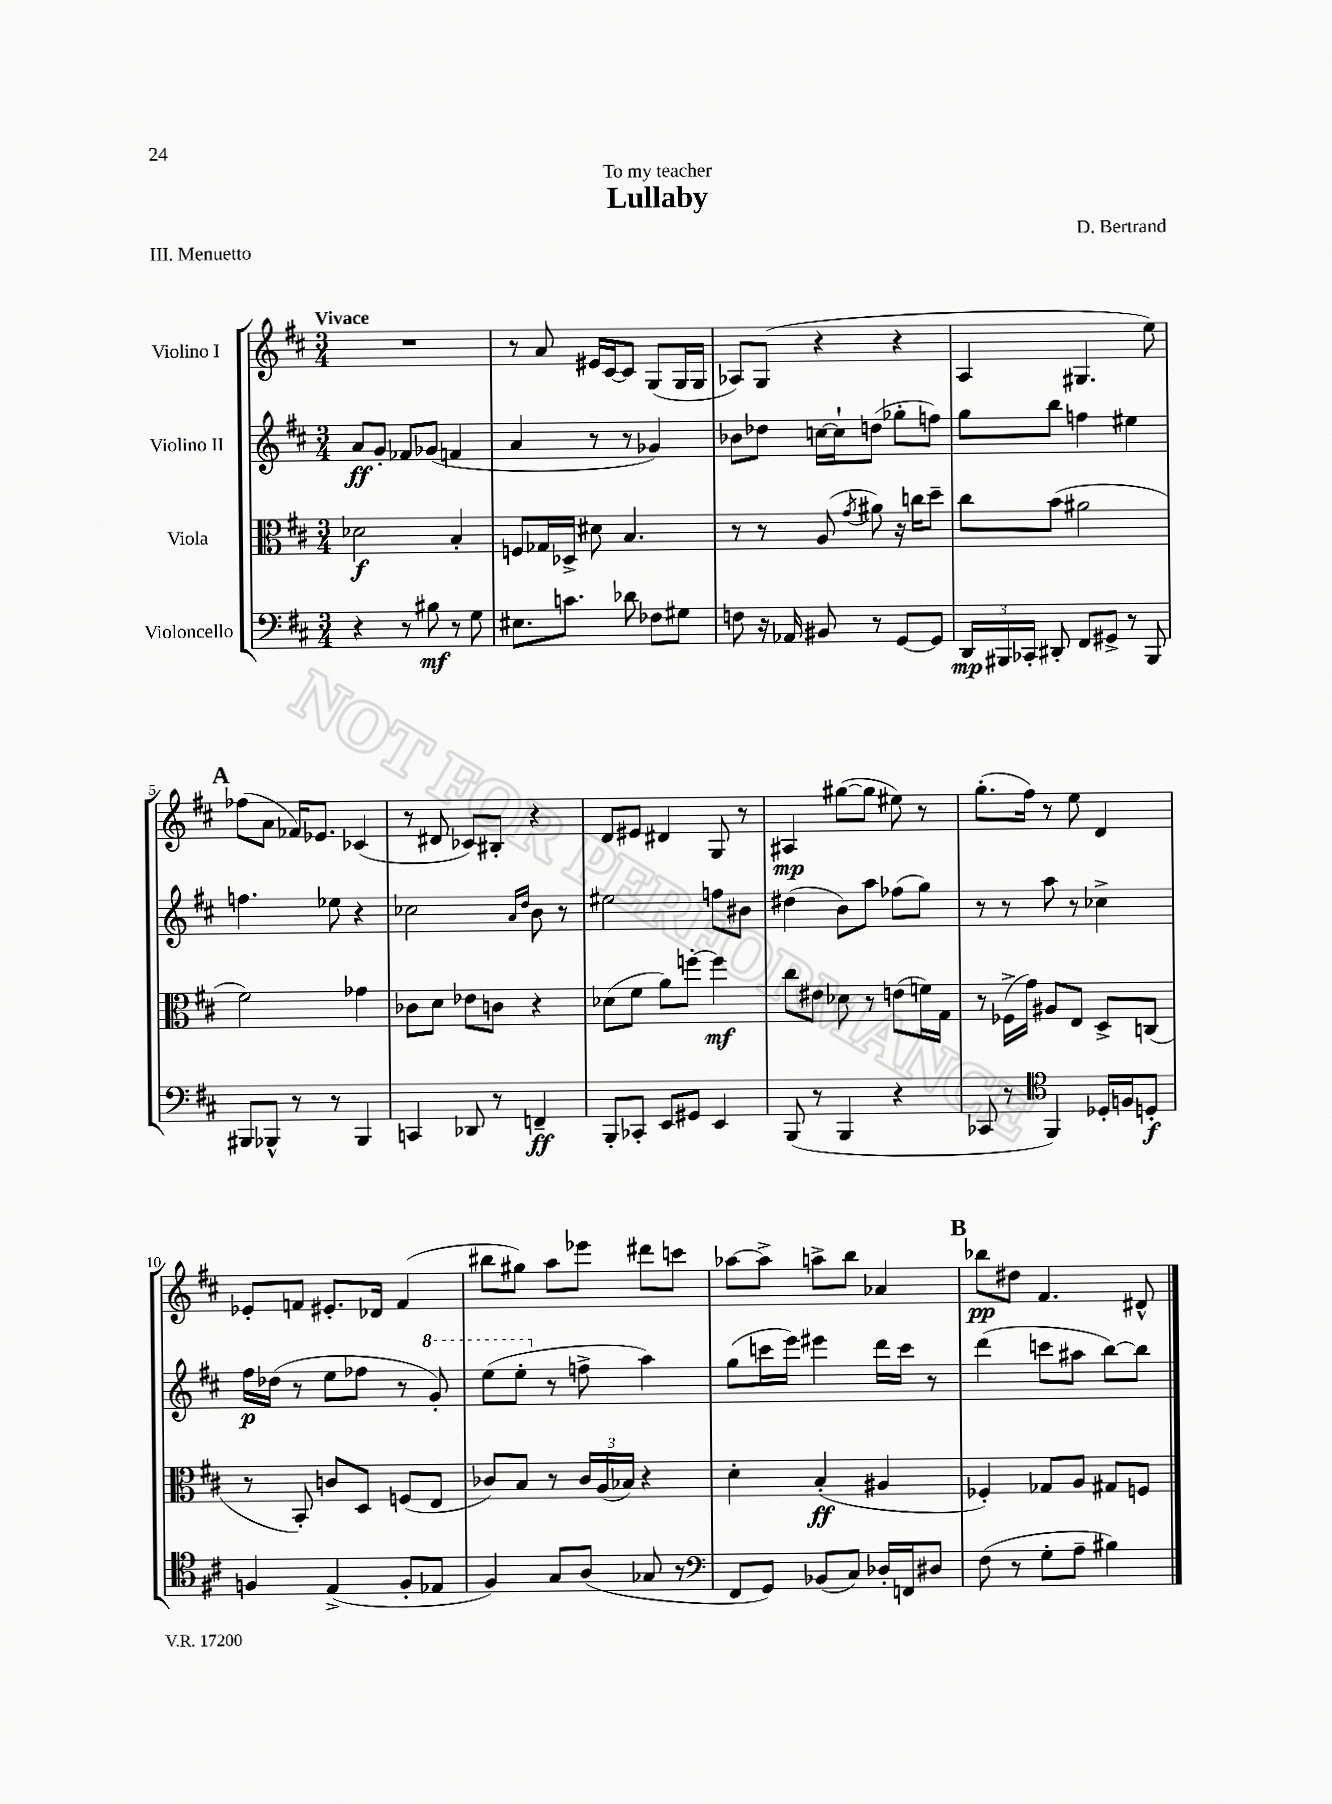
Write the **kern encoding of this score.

**kern	**dynam	**kern	**dynam	**kern	**dynam	**kern	**dynam
*part4	*part4	*part3	*part3	*part2	*part2	*part1	*part1
*staff4	*staff4	*staff3	*staff3	*staff2	*staff2	*staff1	*staff1
*I"Violoncello	*	*I"Viola	*	*I"Violino II	*	*I"Violino I	*
*clefF4	*	*clefC3	*	*clefG2	*	*clefG2	*
*k[f#c#]	*	*k[f#c#]	*	*k[f#c#]	*	*k[f#c#]	*
*M3/4	*	*M3/4	*	*M3/4	*	*M3/4	*
=1	=1	=1	=1	=1	=1	=1	=1
!	!	!	!	!	!	!LO:TX:a:B:t=Vivace	!
4r	.	2d-X\	f	8a/L	ff	2.r	.
.	.	.	.	8g'/J	.	.	.
8r	.	.	.	8f-X/L	.	.	.
8B#X\	mf	.	.	(8g-X/J	.	.	.
8r	.	4B'/	.	4fn/	.	.	.
8G\	.	.	.	.	.	.	.
=2	=2	=2	=2	=2	=2	=2	=2
8.E#X\L	.	8Fn/L	.	4a/	.	8r	.
.	.	16G-X/L	.	.	.	8a/	.
8.cn\J	.	16D-X^/JJ	.	.	.	.	.
.	.	8d#X\	.	8r	.	16e#X/LL	.
.	.	.	.	.	.	[16c#/J	.
8d-X\	.	4.B/	.	8r	.	8c#/J]	.
8F-X\L	.	.	.	4g-X/)	.	(8G/L	.
8G#X\J	.	.	.	.	.	16G/L	.
.	.	.	.	.	.	16G/JJ	.
=3	=3	=3	=3	=3	=3	=3	=3
8Fn\	.	8r	.	8b-X\L	.	8A-X/L)	.
16r	.	8r	.	8dd-X\J	.	(8G/J	.
16AA-X/	.	.	.	.	.	.	.
8BB#X/	.	(8A/	.	[16ccn\LL	.	4r	.
.	.	.	.	16cc`\J]	.	.	.
.	.	8qg/	.	.	.	.	.
8r	.	8a#X\)	.	(8ddn\J	.	.	.
[8GG/L	.	16r	.	8gg-X'\L	.	4r	.
.	.	16ccn\KL	.	.	.	.	.
8GG/J]	.	8dd~\J	.	8ffn\J)	.	.	.
=4	=4	=4	=4	=4	=4	=4	=4
24DD/LL	mp	8cc#\L	.	8gg\L	.	4A/	.
24BBB#X/	.	.	.	.	.	.	.
24CC-X'/JJ	.	.	.	.	.	.	.
8DD#X'/	.	(8b\J	.	8bb\J	.	.	.
8FF#/L	.	2a#X\	.	4ffn\	.	4.G#X/	.
8GG#X^/J	.	.	.	.	.	.	.
8r	.	.	.	4ee#X\	.	.	.
8BBB#/	.	.	.	.	.	8ee\)	.
!!LO:LB:g=z
!!LO:REH:place=s1:t=A
=5	=5	=5	=5	=5	=5	=5	=5
8BBB#X/L	.	2f#\)	.	4.ffn\	.	(8ff-X\L	.
8BBB-X^^/J	.	.	.	.	.	8a\J	.
8r	.	.	.	.	.	16f-X/KL)	.
.	.	.	.	.	.	8.e-X/J	.
8r	.	.	.	8ee-X\	.	.	.
4BBB-/	.	4g-X\	.	4r	.	(4c-X/	.
=6	=6	=6	=6	=6	=6	=6	=6
4CCn/	.	8c-X\L	.	2cc-X\	.	8r	.
.	.	8d\J	.	.	.	8d#X/	.
8DD-X/	.	8e-X\L	.	.	.	8c-X/L)	.
8r	.	8cn\J	.	.	.	8B#X'/J	.
.	.	.	.	16qqa/LL	.	.	.
.	.	.	.	16qqdd/JJ	.	.	.
4FFn~/	ff	4r	.	8b\	.	4r	.
.	.	.	.	8r	.	.	.
=7	=7	=7	=7	=7	=7	=7	=7
8BBB'/L	.	(8d-X\L	.	2ee#X\	.	8d/L	.
8CC-X'/J	.	8f#\J	.	.	.	8e#X/J	.
8EE/L	.	8a\L)	.	.	.	4d#X/	.
8GG#X/J	.	[8ffn'\J	.	.	.	.	.
4EE/	.	4ff\]	mf	8ffn\L	.	8G/	.
.	.	.	.	8b#X\J	.	8r	.
=8	=8	=8	=8	=8	=8	=8	=8
(8BBB/	.	8cc#\L	.	(4dd#X\	.	4A#X/	mp
8r	.	8e#X\J	.	.	.	.	.
4BBB/	.	8d-X\	.	8b\L)	.	([8gg#X\L	.
.	.	8r	.	8aa\J	.	8gg#\J]	.
4r	.	(8en\L	.	(8ff-X\L	.	8ee#X\)	.
.	.	16fn\L)	.	8gg\J)	.	8r	.
.	.	16G\JJ	.	.	.	.	.
=9	=9	=9	=9	=9	=9	=9	=9
8CC-X/	.	8r	.	8r	.	(8.gg'\L	.
8r	.	(16F-X^\LL	.	8r	.	.	.
.	.	16g\JJ)	.	.	.	16ff#\Jk)	.
*clefC4	*	*	*	*	*	*	*
4FF#/)	.	8A#X/L	.	8aa\	.	8r	.
.	.	8E/J	.	8r	.	8ee\	.
16D-X'/LL	.	8D^/L	.	4cc-X^\	.	4d/	.
16Fn/J	.	.	.	.	.	.	.
8Dn'/J	f	(8Cn/J	.	.	.	.	.
!!LO:LB:g=z
=10	=10	=10	=10	=10	=10	=10	=10
4Fn/	.	8r	.	16ff#\LL	p	8e-X'/L	.
.	.	.	.	(16dd-X\JJ	.	.	.
.	.	8BB'/)	.	8r	.	8fn/J	.
(4E^/	.	8cn/L	.	8ee\L	.	8.e#X'/L	.
.	.	8D/J	.	8ff-X\J	.	.	.
.	.	.	.	.	.	16d-X/Jk	.
8F'/L	.	(8Fn/L	.	8r	.	(4f/	.
*	*	*	*	*8va	*	*	*
8E-X/J	.	8E/J	.	8gg'/)	.	.	.
=11	=11	=11	=11	=11	=11	=11	=11
4F#/)	.	8c-X/L)	.	(8eee\L	.	8bb#X\L	.
.	.	8B/J	.	8eee'\J	.	8gg#X\J)	.
*	*	*	*	*X8va	*	*	*
8G/L	.	8r	.	8r	.	8aa\L	.
(8A/J	.	24c-/LL	.	8ffn^\	.	8eee-X\J	.
.	.	(24A/	.	.	.	.	.
.	.	24B-X/JJ)	.	.	.	.	.
8G-X/	.	4r	.	4aa\)	.	8ddd#X\L	.
8r	.	.	.	.	.	8cccn\J	.
=12	=12	=12	=12	=12	=12	=12	=12
*clefF4	*	*	*	*	*	*	*
8FF#/L	.	4d'\	.	(8gg\L	.	[8aa-X\L	.
8GG/J)	.	.	.	16cccn\L	.	8aa-^\J]	.
.	.	.	.	16eee\JJ)	.	.	.
(8BB-X/L	.	(4B'/	ff	4eee#X\	.	8aan^\L	.
8C#/J)	.	.	.	.	.	8bb\J	.
16D-X'/LL	.	4A#X/	.	16ddd\LL	.	4a-X/	.
16FFn/J	.	.	.	16ccc\JJ	.	.	.
8D#X/J	.	.	.	8r	.	.	.
!!LO:REH:place=s1:t=B
=13	=13	=13	=13	=13	=13	=13	=13
(8F#\	.	4F-X'/)	.	(4ddd\	.	8bb-X\L	pp
8r	.	.	.	.	.	8dd#X\J	.
8G'\L	.	8G-X/L	.	8cccn\L	.	4.f#/	.
8A~\J	.	8A/J	.	8aa#X\J	.	.	.
4B#X\)	.	8G#X/L	.	[8bb\L)	.	.	.
.	.	8Fn/J	.	8bb\J]	.	8d#X^^/	.
==	==	==	==	==	==	==	==
*-	*-	*-	*-	*-	*-	*-	*-
